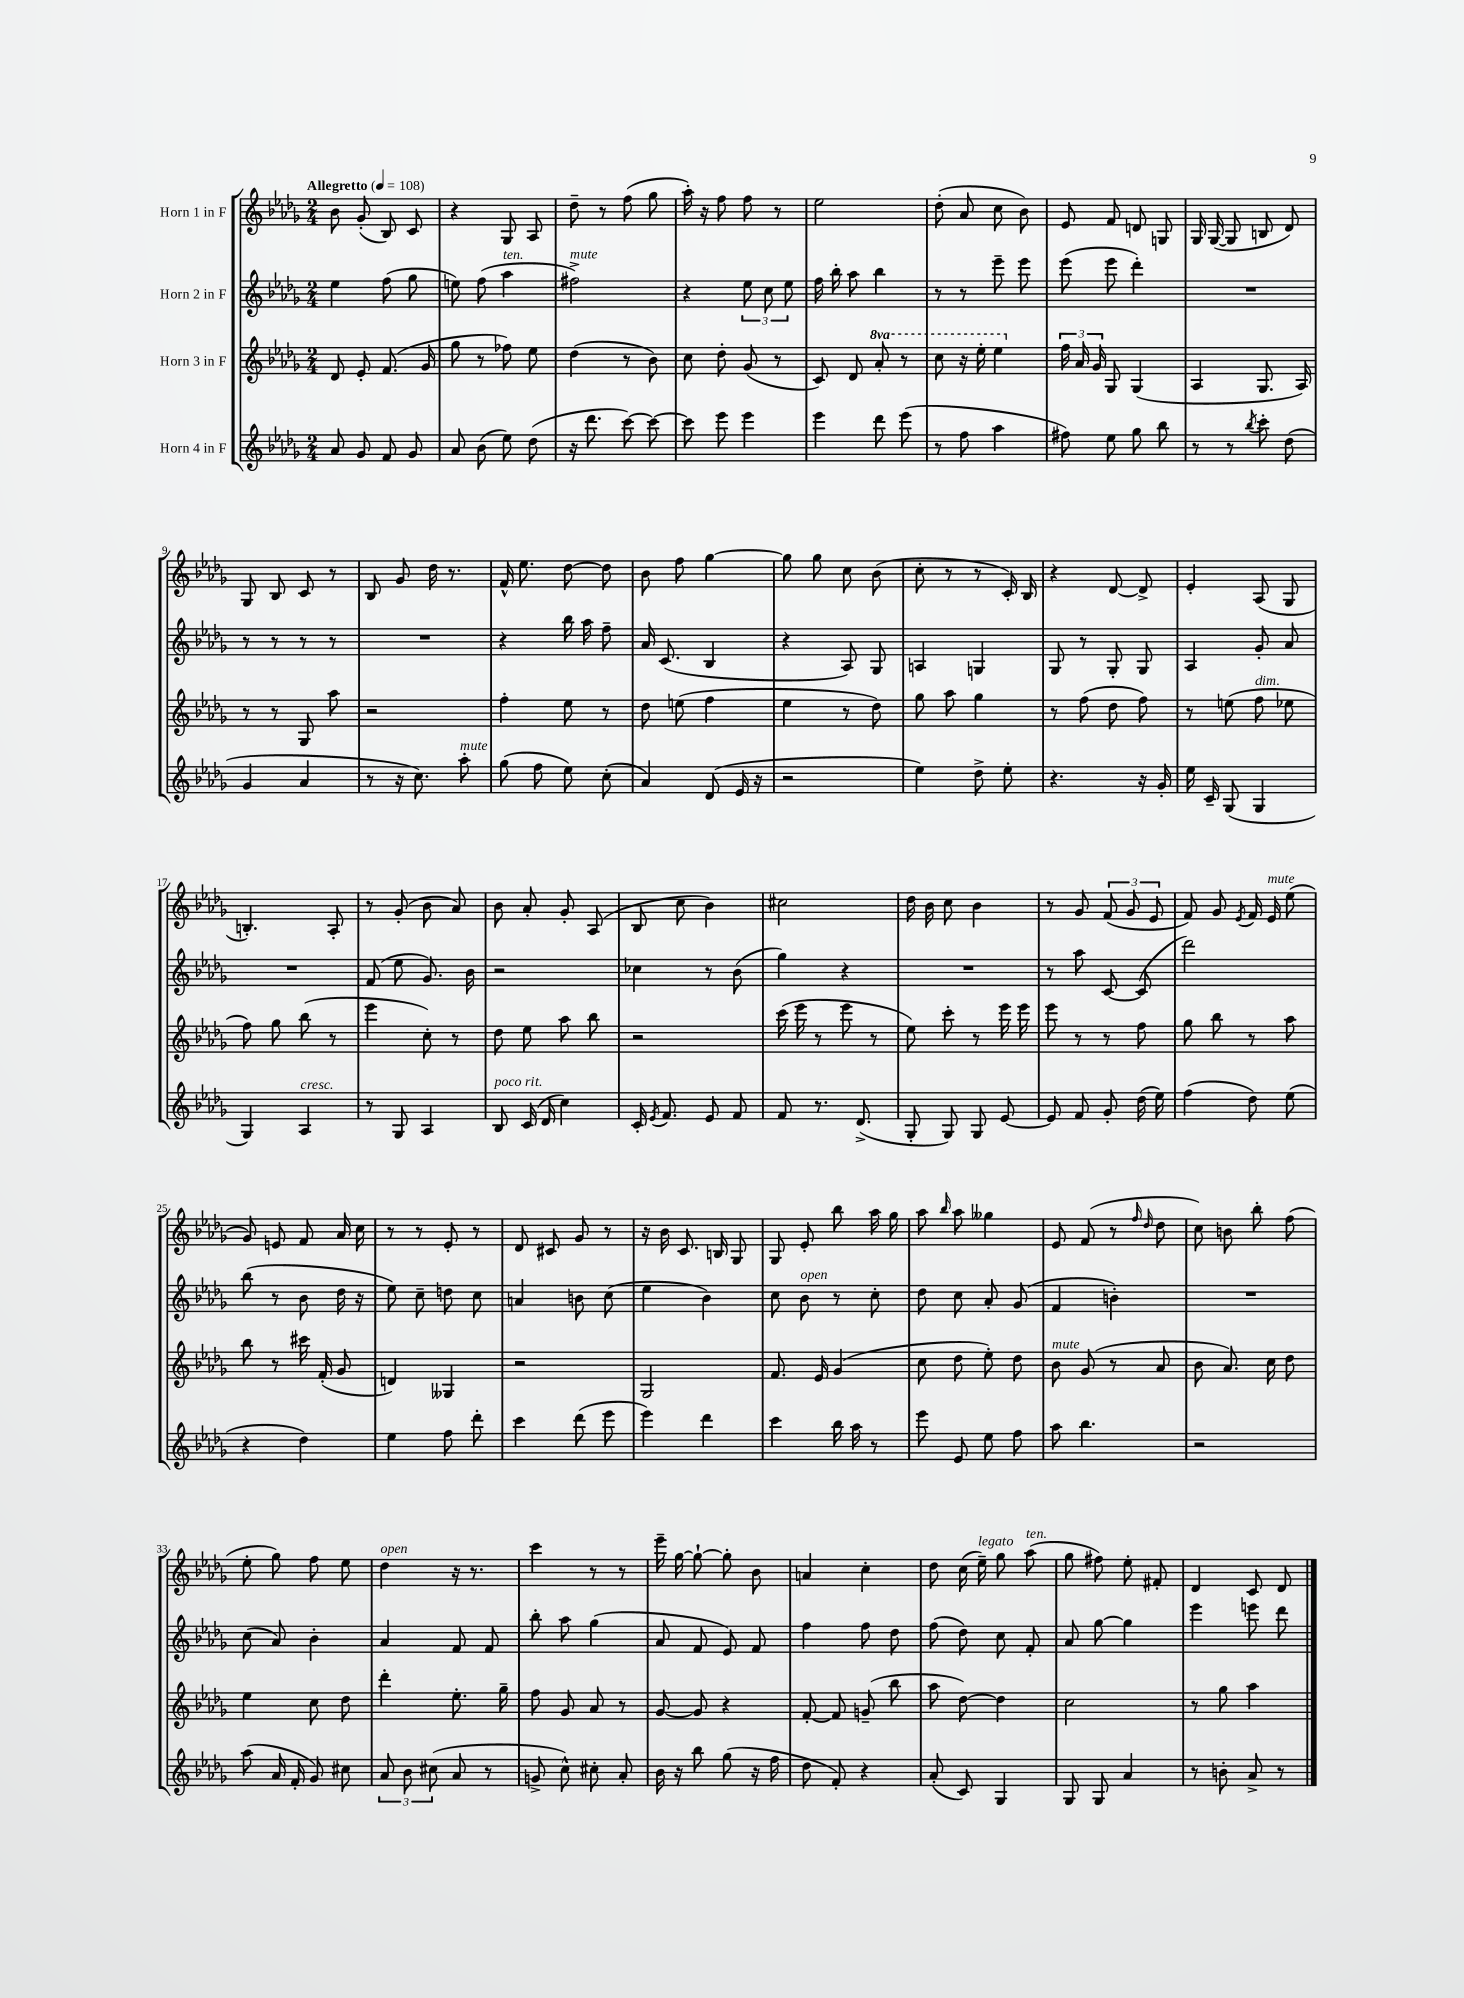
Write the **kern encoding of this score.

**kern	**kern	**kern	**kern
*part4	*part3	*part2	*part1
*staff4	*staff3	*staff2	*staff1
*I"Horn 4 in F	*I"Horn 3 in F	*I"Horn 2 in F	*I"Horn 1 in F
*clefG2	*clefG2	*clefG2	*clefG2
*k[b-e-a-d-g-]	*k[b-e-a-d-g-]	*k[b-e-a-d-g-]	*k[b-e-a-d-g-]
*M2/4	*M2/4	*M2/4	*M2/4
*MM108	*MM108	*MM108	*MM108
=1	=1	=1	=1
!	!	!	!LO:TX:a:B:t=Allegretto
8a-/	8d-/	4ee-\	8b-\
8g-/	8e-'/	.	(8g-'/
8f/	(8.f/	(8ff\	8B-/)
8g-/	.	8gg-\	8c/
.	16g-/	.	.
=2	=2	=2	=2
8a-/	8gg-\	8een\)	4r
(8b-\	8r	(8ff\	.
!	!	!LO:TX:a:i:t=ten.	!
8ee-\)	8ff-X\)	4aa-\	8G-/
(8dd-\	8ee-\	.	8A-/
=3	=3	=3	=3
!	!	!LO:TX:a:i:t=mute	!
16r	(4dd-\	2ff#X^\)	8dd-~\
8.ddd-\	.	.	.
.	.	.	8r
[8ccc\)	8r	.	(8ff\
8ccc\_	8b-\)	.	8gg-\
=4	=4	=4	=4
8ccc\]	8cc\	4r	16aa-'\)
.	.	.	16r
8eee-\	8dd-'\	.	8ff\
4eee-\	(8g-/	12ee-\	8ff\
.	.	12cc\	.
.	8r	.	8r
.	.	12ee-\	.
=5	=5	=5	=5
4eee-\	8c/)	16ff\	2ee-\
.	.	16bb-'\	.
.	8d-/	8aa-\	.
*	*8va	*	*
8ddd-\	8aa-'/	4bb-\	.
(8eee-\	8r	.	.
=6	=6	=6	=6
8r	8ccc\	8r	(8dd-'\
8ff\	16r	8r	8a-/
.	16eee-'\	.	.
4aa-\	4eee-\	8eee-~\	8cc\
.	.	8eee-\	8b-\)
=7	=7	=7	=7
*	*X8va	*	*
8ff#X\)	24ff\	(8eee-\	8e-/
.	24a-/	.	.
.	24g-/	.	.
8ee-\	8G-/	8eee-\	8f/
8gg-\	(4G-/	4ddd-'\)	8dn/
8bb-\	.	.	8Gn/
=8	=8	=8	=8
8r	4A-/	2r	16G-/
.	.	.	([16G-/
8r	.	.	8G-/]
8qbb-/	.	.	.
8ccc'\	8.G-/	.	8Bn/
(8dd-\	.	.	8d-/)
.	16A-/)	.	.
!!LO:LB:g=z
=9	=9	=9	=9
4g-/	8r	8r	8G-/
.	8r	8r	8B-/
4a-/	8G-/	8r	8c/
.	8aa-\	8r	8r
=10	=10	=10	=10
8r	2r	2r	8B-/
16r	.	.	8g-/
8.cc\)	.	.	.
.	.	.	16dd-\
.	.	.	8.r
!LO:TX:a:i:t=mute	!	!	!
8aa-'\	.	.	.
=11	=11	=11	=11
(8gg-\	4ff'\	4r	16f^^/
.	.	.	8.ee-\
8ff\	.	.	.
8ee-\)	8ee-\	16bb-\	[8dd-\
.	.	16aa-\	.
(8cc'\	8r	8ff~\	8dd-\]
=12	=12	=12	=12
4a-/)	8dd-\	16a-/	8b-\
.	.	(8.c/	.
.	(8een\	.	8ff\
(8d-/	4ff\	4B-/	[4gg-\
16e-/	.	.	.
16r	.	.	.
=13	=13	=13	=13
2r	4ee-\	4r	8gg-\]
.	.	.	8gg-\
.	8r	8A-/)	8cc\
.	8dd-\)	8G-/	(8b-\
=14	=14	=14	=14
4ee-\)	8gg-\	4An/	8cc'\
.	8aa-\	.	8r
8dd-^\	4gg-\	4Gn/	8r
8ee-'\	.	.	16c'/)
.	.	.	16B-/
=15	=15	=15	=15
4.r	8r	8G-/	4r
.	(8ff\	8r	.
.	8dd-\	8G-'/	[8d-/
16r	8ff\)	8G-/	8d-^/]
16g-'/	.	.	.
=16	=16	=16	=16
16ee-\	8r	4A-/	4e-'/
16c~/	.	.	.
(8G-/	(8een\	.	.
!	!LO:TX:a:i:t=dim.	!	!
4G-/	8ff\	8g-'/	(8A-/
.	8ee-X\	8a-/	8G-/
!!LO:LB:g=z
=17	=17	=17	=17
4G-/)	8ff\)	2r	4.Bn'/)
.	8gg-\	.	.
!LO:TX:a:i:t=cresc.	!	!	!
4A-/	(8bb-\	.	.
.	8r	.	8A-'/
=18	=18	=18	=18
8r	4eee-\	(8f/	8r
8G-/	.	8ee-\	(8g-'/
4A-/	8cc'\)	8.g-/)	8b-\
.	8r	.	8a-/)
.	.	16b-\	.
=19	=19	=19	=19
!LO:TX:a:i:t=poco rit.	!	!	!
8B-/	8dd-\	2r	8b-\
(16c/	8ee-\	.	8a-'/
16d-/	.	.	.
4cc\)	8aa-\	.	8g-'/
.	8bb-\	.	(8A-/
=20	=20	=20	=20
16c'/	2r	4cc-X\	8B-/
8qe-/	.	.	.
8.f/	.	.	.
.	.	.	8cc\
8e-/	.	8r	4b-\)
8f/	.	(8b-\	.
=21	=21	=21	=21
8f/	(16ccc\	4gg-\)	2cc#X\
.	16eee-\	.	.
8.r	8r	.	.
.	8eee-\	4r	.
(8.d-^/	.	.	.
.	8r	.	.
=22	=22	=22	=22
8G-'/	8ee-\)	2r	16dd-\
.	.	.	16b-\
8G-/)	8ccc'\	.	8cc\
8G-/	8r	.	4b-\
[8e-/	16eee-\	.	.
.	16eee-\	.	.
=23	=23	=23	=23
8e-/]	8eee-\	8r	8r
8f/	8r	8aa-\	8g-/
8g-'/	8r	[8c/	(12f/
.	.	.	12g-/
(16dd-\	8ff\	(8c/]	.
.	.	.	12e-/
16ee-\)	.	.	.
=24	=24	=24	=24
(4ff\	8gg-\	2ddd-\)	8f/)
.	8bb-\	.	8g-/
.	.	.	8qe-/
8dd-\)	8r	.	16f/
!	!	!	!LO:TX:a:i:t=mute
.	.	.	16e-/
(8ee-\	8aa-\	.	(8ee-\
!!LO:LB:g=z
=25	=25	=25	=25
4r	8bb-\	(8bb-\	8g-/)
.	8r	8r	8en/
4dd-\)	16ccc#X\	8b-\	8f/
.	(16f'/	.	.
.	8g-/	16dd-\	16a-/
.	.	16r	16cc\
=26	=26	=26	=26
4ee-\	4dn/)	8ee-\)	8r
.	.	8cc~\	8r
8ff\	4G--X/	8ddn\	8e-'/
8ddd-'\	.	8cc\	8r
=27	=27	=27	=27
4ccc\	2r	4an/	8d-/
.	.	.	8c#X/
(8ddd-\	.	8bn\	8g-/
8eee-\	.	(8cc\	8r
=28	=28	=28	=28
4eee-\)	2G-/	4ee-\	16r
.	.	.	16b-\
.	.	.	8.c/
4ddd-\	.	4b-\)	.
.	.	.	16Bn/
.	.	.	8G-/
=29	=29	=29	=29
4ccc\	8.f/	8cc\	8G-/
!	!	!LO:TX:a:i:t=open	!
.	.	8b-\	8e-'/
.	16e-/	.	.
16bb-\	(4g-/	8r	8bb-\
16aa-\	.	.	.
8r	.	8cc'\	16aa-\
.	.	.	16gg-\
=30	=30	=30	=30
8eee-\	8cc\	8dd-\	8aa-\
.	.	.	16qqbb-/
8e-/	8dd-\	8cc\	8aa-\
8ee-\	8ee-'\)	8a-'/	4gg--X\
8ff\	8dd-\	(8g-/	.
=31	=31	=31	=31
!	!LO:TX:a:i:t=mute	!	!
8aa-\	8b-\	4f/	8e-/
4.bb-\	(8g-/	.	(8f/
.	8r	4bn'\)	8r
.	.	.	16qqff/
.	.	.	16qqdd-/
.	8a-/	.	8dd-\
=32	=32	=32	=32
2r	8b-\	2r	8cc\)
.	8.a-/)	.	8bn\
.	.	.	8bb-'\
.	16cc\	.	.
.	8dd-\	.	(8ff\
!!LO:LB:g=z
=33	=33	=33	=33
(8aa-\	4ee-\	(8cc\	8ee-'\
16a-/	.	8a-/)	8gg-\)
16f'/	.	.	.
8g-/)	8cc\	4b-'\	8ff\
8cc#X\	8dd-\	.	8ee-\
=34	=34	=34	=34
!	!	!	!LO:TX:a:i:t=open
12a-/	4ddd-'\	4a-/	4dd-\
12b-\	.	.	.
(12cc#X\	.	.	.
8a-/	8.ee-'\	8f/	16r
.	.	.	8.r
8r	.	8f/	.
.	16gg-~\	.	.
=35	=35	=35	=35
8gn^/	8ff\	8bb-'\	4ccc\
8cc^^\)	8g-/	8aa-\	.
8cc#X'\	8a-/	(4gg-\	8r
8a-'/	8r	.	8r
=36	=36	=36	=36
16b-\	[8g-/	8a-/	16eee-~\
16r	.	.	[16gg-\
8bb-\	8g-/]	8f/	8gg-`\_
(8gg-\	4r	8e-/)	8gg-'\]
16r	.	8f/	8b-\
16ff\	.	.	.
=37	=37	=37	=37
8dd-\	[8f'/	4ff\	4an/
8f'/)	8f/]	.	.
4r	(8gn~/	8ff\	4cc'\
.	8bb-\	8dd-\	.
=38	=38	=38	=38
(8a-'/	8aa-\	(8ff\	8dd-\
8c/)	[8dd-\)	8dd-\)	(16cc\
!	!	!	!LO:TX:a:i:t=legato
.	.	.	16ee-~\)
4G-/	4dd-\]	8cc\	8gg-\
!	!	!	!LO:TX:a:i:t=ten.
.	.	8f'/	(8aa-\
=39	=39	=39	=39
8G-/	2cc\	8a-/	8gg-\
8G-/	.	[8gg-\	8ff#X\)
4a-/	.	4gg-\]	8ee-'\
.	.	.	8f#X'/
=40	=40	=40	=40
8r	8r	4eee-\	4d-/
8bn'\	8gg-\	.	.
8a-^/	4aa-\	8eeen\	8c/
8r	.	8ddd-\	8d-/
==	==	==	==
*-	*-	*-	*-
